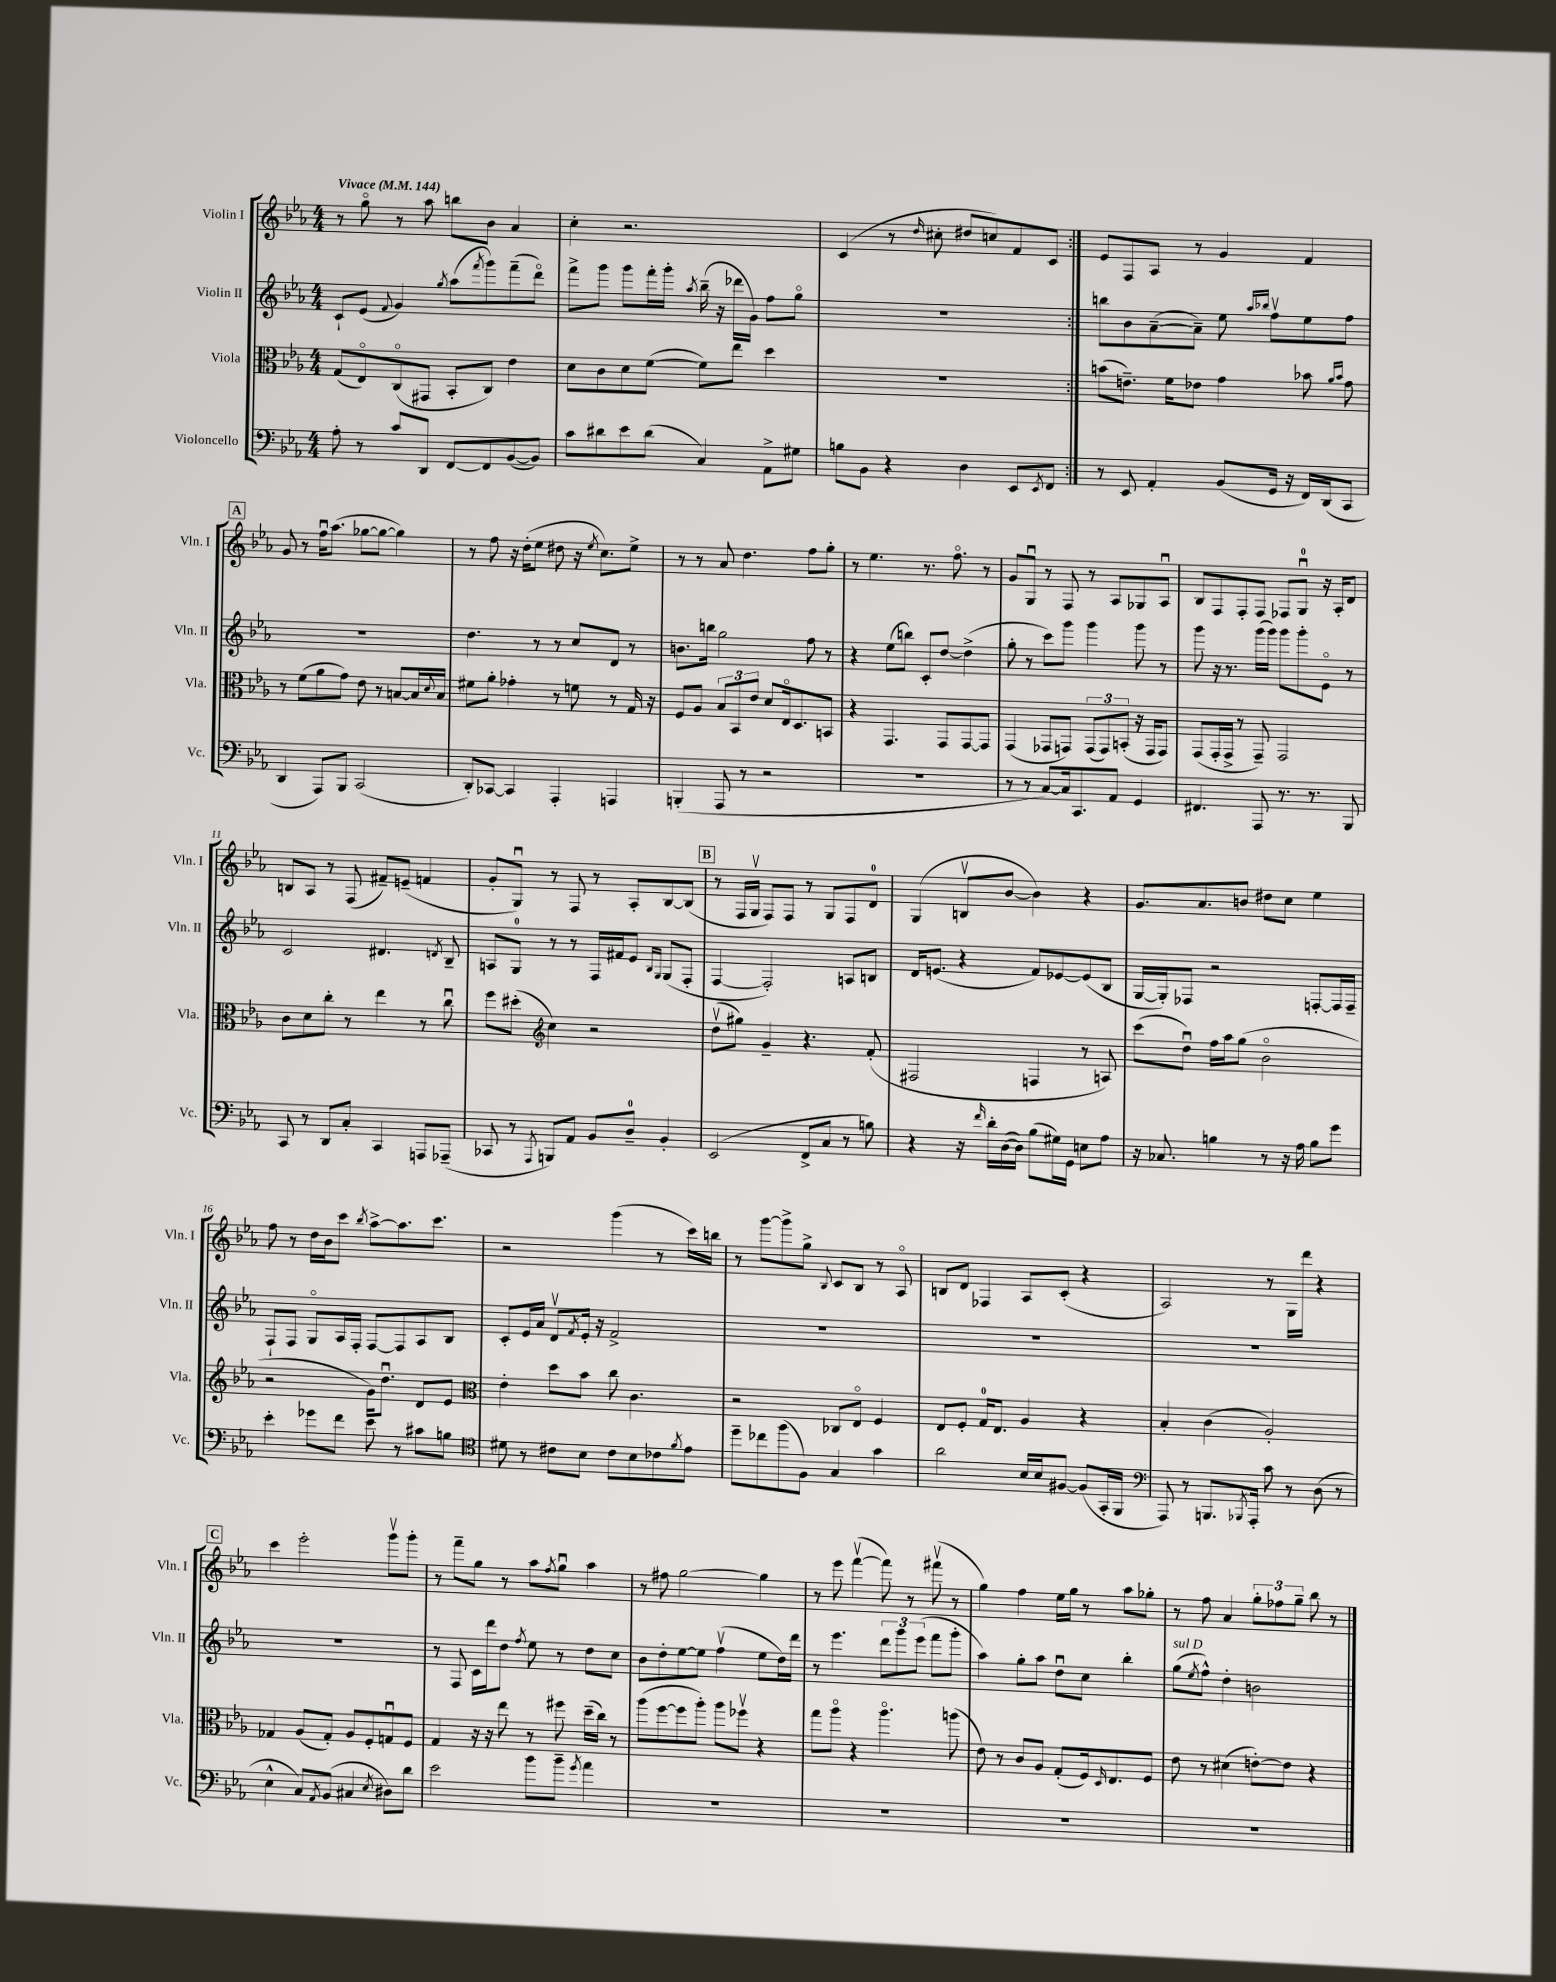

**kern	**kern	**kern	**kern
*staff4	*staff3	*staff2	*staff1
*clefF4	*clefC3	*clefG2	*clefG2
*k[b-e-a-]	*k[b-e-a-]	*k[b-e-a-]	*k[b-e-a-]
*M4/4	*M4/4	*M4/4	*M4/4
*MM144	*MM144	*MM144	*MM144
8A-'\	(8G/L	8c`/L	8r
8r	8E-o/)	(8e-/J	8ggo\
.	.	8qqf/	.
8c/L	(8Co/	4g/)	8r
8DD/J	8GG#/J	.	8aa-\
.	.	8qgg/	.
[8FF/L	8BB-'/L	(8aa-\L	8bb\L
.	.	8qfff/	.
8FF/]	8C/J)	8ggg\)	8b-\J
([8BB-/	4e-\	(8fff~\	4a-/
8BB-/]J)	.	8dddo\J)	.
=	=	=	=
8c\L	8d\L	8fff^\L	4cc'\
8d#\	8c\	8ggg\J	.
8e-\	8d\	8ggg\L	2.r
(8d#\J	([8f\J	16fff'\L	.
.	.	16ggg'\JJ	.
.	.	8qaa-/	.
4C/)	8f\]L)	(16bb-~\	.
.	.	16r	.
.	8ee-\J	16ddd-\LL	.
.	.	16g\JJ)	.
8AA-^\L	4dd\	8ff\L	.
8G#\J	.	8ggo\J	.
=	=	=	=
8B\L	1r	1r	(4c/
8BB-\J	.	.	.
4r	.	.	8r
.	.	.	16qqdd/
.	.	.	8cc#'\
4D\	.	.	8dd#/L
.	.	.	8cc/)
8EE-/L	.	.	8f/
8qEE-/	.	.	.
8FF/J	.	.	8c/J
=:|!	=:|!	=:|!	=:|!
8r	(8b\L	8bb\L	8e-/L
8EE-/	8.e~\J)	8b-\	8F/
4AA-'/	.	([8a-~\	8A-/J
.	16f\LK	.	.
.	8e-\J	8a-~\]J)	8r
(8BB-/L	4g\	8ee-\	4g/
.	.	16qqaa-/LL	.
.	.	16qqbb-/JJ	.
16GG/Jk	.	8ffv\L	.
16r	.	.	.
16FF/LL)	8b-\	8ee-\	4f/
(16DD/J	.	.	.
.	16qqa-/LL	.	.
.	16qqb-/JJ	.	.
8CC/J	8g\	8ff\J	.
=	=	=	=
4DD/	8r	1r	8g/
.	(8f\L	.	8r
8AAA-/L)	8a-\	.	16ffu\LK
.	.	.	(8.aa-\J
8BBB-/J	8g\J)	.	.
(2CC/	8e-\	.	[8gg-\L
.	8r	.	8gg-\_J
.	[8B/L	.	4gg-\])
.	16B/]L	.	.
.	8qqd/	.	.
.	16B/JJ	.	.
=	=	=	=
8DD'/L)	8f#\L	4.dd\	8r
[8CC-/J	8a-'\J	.	8ff\
4CC-/]	4g-'\	.	16r
.	.	.	(16dd'\LK
.	.	8r	8ee-\J
4AAA-'/	8r	8r	8dd#\
.	8f\	8cc/L	16r
.	.	.	8qee-/
.	.	.	8.cc\L)
4AAA/	8r	8d/J	.
.	16G/	8r	8ee-^\J
.	16r	.	.
=	=	=	=
(4BBB'/	8F/L	8.b\L	8r
.	8A-/J	.	8r
.	.	16bb\Jk	.
8AAA-/	12B-/L	2gg\	8a-/
.	12BB-/	.	.
8r	.	.	4.dd\
.	12e-/J	.	.
2r	8d/L	.	.
.	16E-o/k	.	.
.	8.D/	.	.
.	.	8ff\	8ff\L
.	8BB/J	8r	8gg'\J
=	=	=	=
1r	4r	4r	8r
.	.	.	4.ee-\
.	4.GG/	(8ee-\L	.
.	.	8bb\J)	.
.	.	8c'/L	8.r
.	8GG/L	[8dd/J	.
.	.	.	8.ffo\
.	[8GG/	(4dd^\]	.
.	8GG/]J	.	8r
=	=	=	=
8r	(4GG/	8gg'\	8g/L
8r	.	8r	8Gu/J
[8C/L)	8GG-/L	8ccc\L)	8r
16C/]k	8GG/J)	8ggg\J	8F/
8.CC/	.	.	.
.	(12GG/L	4ggg\	8r
.	12GG/)	.	.
8AA-/J	.	.	8A-/L
.	(12BB'/J	.	.
4GG/	16r	8ggg\	8G-/
.	16GG/LK	.	.
.	8GG/J)	8r	8A-u/J
=	=	=	=
4.FF#/	(8GG/L	8ggg\	8B-/L
.	16GG'/L	16r	8F/
.	16GG^/JJ	8.r	.
.	8r	.	8F'/
8AAA-/	8GG~/)	(16ggg\LL	8F/J
.	.	16ggg\JJ)	.
8.r	2GG/	8ggg\L	8F-/L
.	.	8ggg'\	8Gu/J
8.r	.	.	.
.	.	8e-o\J	16r
.	.	.	16A-'/LK
8BBB-/	.	8r	8d/J
=	=	=	=
8CC/	8c\L	2c/	8B/L
8r	8d\	.	8A-/J
8DD/L	8cc'\J	.	8r
8C'/J	8r	.	(8F/
4CC/	4ee-\	4.d#/	8f#~/L)
.	.	.	(8e~/J
8AAA/L	8r	.	4f/
.	.	8qd/	.
(8AAA-~/J	8ccu\	8B-~/	.
=	=	=	=
8CC-/	8ff\L	8A/L	8g'/L
8r	(8dd#'\J	8G/J	8Gu/J)
*	*clefG2	*	*
8qAAA-/	.	.	.
8BBB/L)	4cc\)	8r	8r
8AA-/J	.	8r	8F/
8BB-/L	2r	16F/LL	8r
.	.	16f#/J	.
8D~/J	.	8e-/J	8A-'/L
.	.	16qqB-/LL	.
.	.	16qqG/JJ	.
4BB-'/	.	(8G/L	[8B-/
.	.	8F'/J	(8B-/]J
=	=	=	=
(2EE-/	(8ddv\L	[4F/	8r
.	8gg#\J)	.	16F/LL
.	.	.	16Gv/JJ
.	4g~/	2F'/])	8F/L)
.	.	.	8F/J
8FF^/L	4.r	.	8r
8C/J	.	.	8G/L
8r	.	8A/L	8F/
8B\)	(8f'/	8B/J	8d/J
=	=	=	=
4r	2F#/	16d/LK	(4G/
.	.	(8.e/J	.
16r	.	4r	8Bv/L
16qqf/	.	.	.
16d'\LL	.	.	.
([16D\	.	.	[8b-/J
16D\]JJ)	.	.	.
(8B-\L	4F/	8f/L)	4b-\])
16G#\L)	.	[8e-/	.
16GG\JJ	.	.	.
8E\L	8r	(8e-/]	4r
8A-\J	8A/)	8B-/J	.
=	=	=	=
16r	(8ccc\L	[16G/LL	8.g/L
8.C-/	.	16G'/]J)	.
.	8ddu\J)	8F-/J	.
.	.	.	8.a-/
4B\	16ff\LL	2r	.
.	16aa-\J	.	.
.	(8gg\J	.	8b/J
8r	2b-o\	.	8dd#\L
16r	.	.	8cc\J
16A-\	.	.	.
8B\L	.	[8F'/L	4ee-\
8g\J	.	16F/]L	.
.	.	16F~/JJ	.
=	=	=	=
4e-'\	2r	8F`/L	8ff\
.	.	8F/J	8r
8g-\L	.	8Go/L	16dd\LL
.	.	.	16b-\J
8f\J	.	16A-/L	8ccc\J
.	.	16F'/JJ	.
.	.	.	8qbb-/
8e-\	16g\LK)	[8F/L	[8aa-^\L
.	8.ddu\J	.	.
8r	.	8F/]	8.aa-\]
8c#\L	8d/L	8A-/	.
.	.	.	8.ccc\J
8B\J	8e-/J	8B-/J	.
=	=	=	=
*clefC4	*clefC3	*	*
8d#\	4e-'\	8c'/L	2r
8r	.	16e-/L	.
.	.	16a-/JJ	.
8c#\L	8dd\L	8dv/L	.
.	.	8qf/	.
8B-\J	8b-\J	16e-'/Jk	.
.	.	16r	.
8c#\L	8cc\	2f^/	(4ggg\
8B-\	4.c\	.	.
8c-\	.	.	8r
8qf/	.	.	.
8e-\J	.	.	16ccc\LL)
.	.	.	16bb\JJ
=	=	=	=
8dd~\L	2r	1r	8r
8cc-\	.	.	[8ggg\L
(8ff\	.	.	8ggg^\]
8F\J)	.	.	8gg^\J
.	.	.	8qqB-/
4G/	8C-/L	.	8c/L
.	8E-o/J	.	8B-/J
4g\	4F/	.	8r
.	.	.	8A-o/
=	=	=	=
2a-\	8E-/L	1r	8B/L
.	8F'/J	.	8d/J
.	16G/LK	.	4F-/
.	8.E-/J	.	.
16B-/LL	4A-/	.	8A-/L
16B-/J	.	.	.
[8F#/J	.	.	(8c'/J
(8F#/]L	4r	.	4r
16GG'/L	.	.	.
16FF/JJ	.	.	.
=	=	=	=
*clefF4	*	*	*
8AAA-/)	4B-'/	1r	2A-/)
8r	.	.	.
8.BBB/L	(4c\	.	.
8qBBB-/	.	.	.
16AAA-'/Jk	.	.	.
8c\	2A-'/)	.	8r
8r	.	.	16G\LL
.	.	.	16ddd\JJ
(8D\	.	.	4r
8r	.	.	.
=	=	=	=
4E-^^\	4G-/	1r	4ccc\
8C/L)	(8A-/L	.	2eee-'\
8qAA-/	.	.	.
(8BB-/J	8G-'/J)	.	.
4C#/	8A-/L	.	.
.	8F'/	.	.
8qE-/	.	.	.
8D#\L)	8Gu/	.	8gggv\L
8d\J	8F/J	.	8ggg'\J
=	=	=	=
2e-\	4G/	8r	8r
.	.	8F/	8fff~\L
.	16r	16c\LL	8gg\J
.	16r	16ddd\J	.
.	8ee-\	8dd\J	8r
.	.	8qff/	.
8b-\L	8r	8ee-\	8aa-\L
.	.	.	8qff/
8b-~\J	8ff#\	8r	8ggu\J
8qg/	.	.	.
4a-\	(16dd~\LL	8dd\L	4aa-\
.	16cc\JJ)	.	.
.	8r	8cc\J	.
=	=	=	=
1r	(8aa-\L	8b-\L	8r
.	[8ff\	8dd'\	8ff#\
.	8ff\]	[8ee-\	[2gg\
.	8aa-'\J)	8ee-\]J	.
.	8aa-\L	(4ffv\	.
.	8ff-v\J	.	.
.	4r	8ee-\L	4gg\]
.	.	16dd\L)	.
.	.	16ddd\JJ	.
=	=	=	=
1r	8gg\L	8r	8r
.	8aa-o\J	4.eee-\	8eee-\
.	4r	.	([4fffv\
.	4.aa-o\	12ddd\L	8fff\])
.	.	12ggg\	.
.	.	.	8r
.	.	(12eee-\J	.
.	.	8fff\L	(8fff#v\
.	(8aa\	8ggg'\J	8r
=	=	=	=
1r	8e-\)	4aa-\)	4gg\)
.	8r	.	.
.	8c/L	8gg'\L	4ff\
.	8A-/J	8aa-\J	.
.	(8G'/L	8ddu\L	16ee-\LL
.	.	.	16gg\JJ
.	16F/k)	8cc\J	8r
.	16qqD/	.	.
.	8.E-/	.	.
.	.	4bb-'\	8aa-\L
.	8F/J	.	8gg-'\J
=	=	=	=
1r	8e-\	(8gg\L	8r
.	.	8qee-/	.
.	8r	8ff^^\J)	8ff\
.	(4d#\	4dd'\	4a-/
.	[8e'\L)	2b\	12gg'\L
.	.	.	12ff-\
.	8e\]J	.	.
.	.	.	12gg~\J
.	4r	.	8bb-\
.	.	.	8r
==	==	==	==
*-	*-	*-	*-
